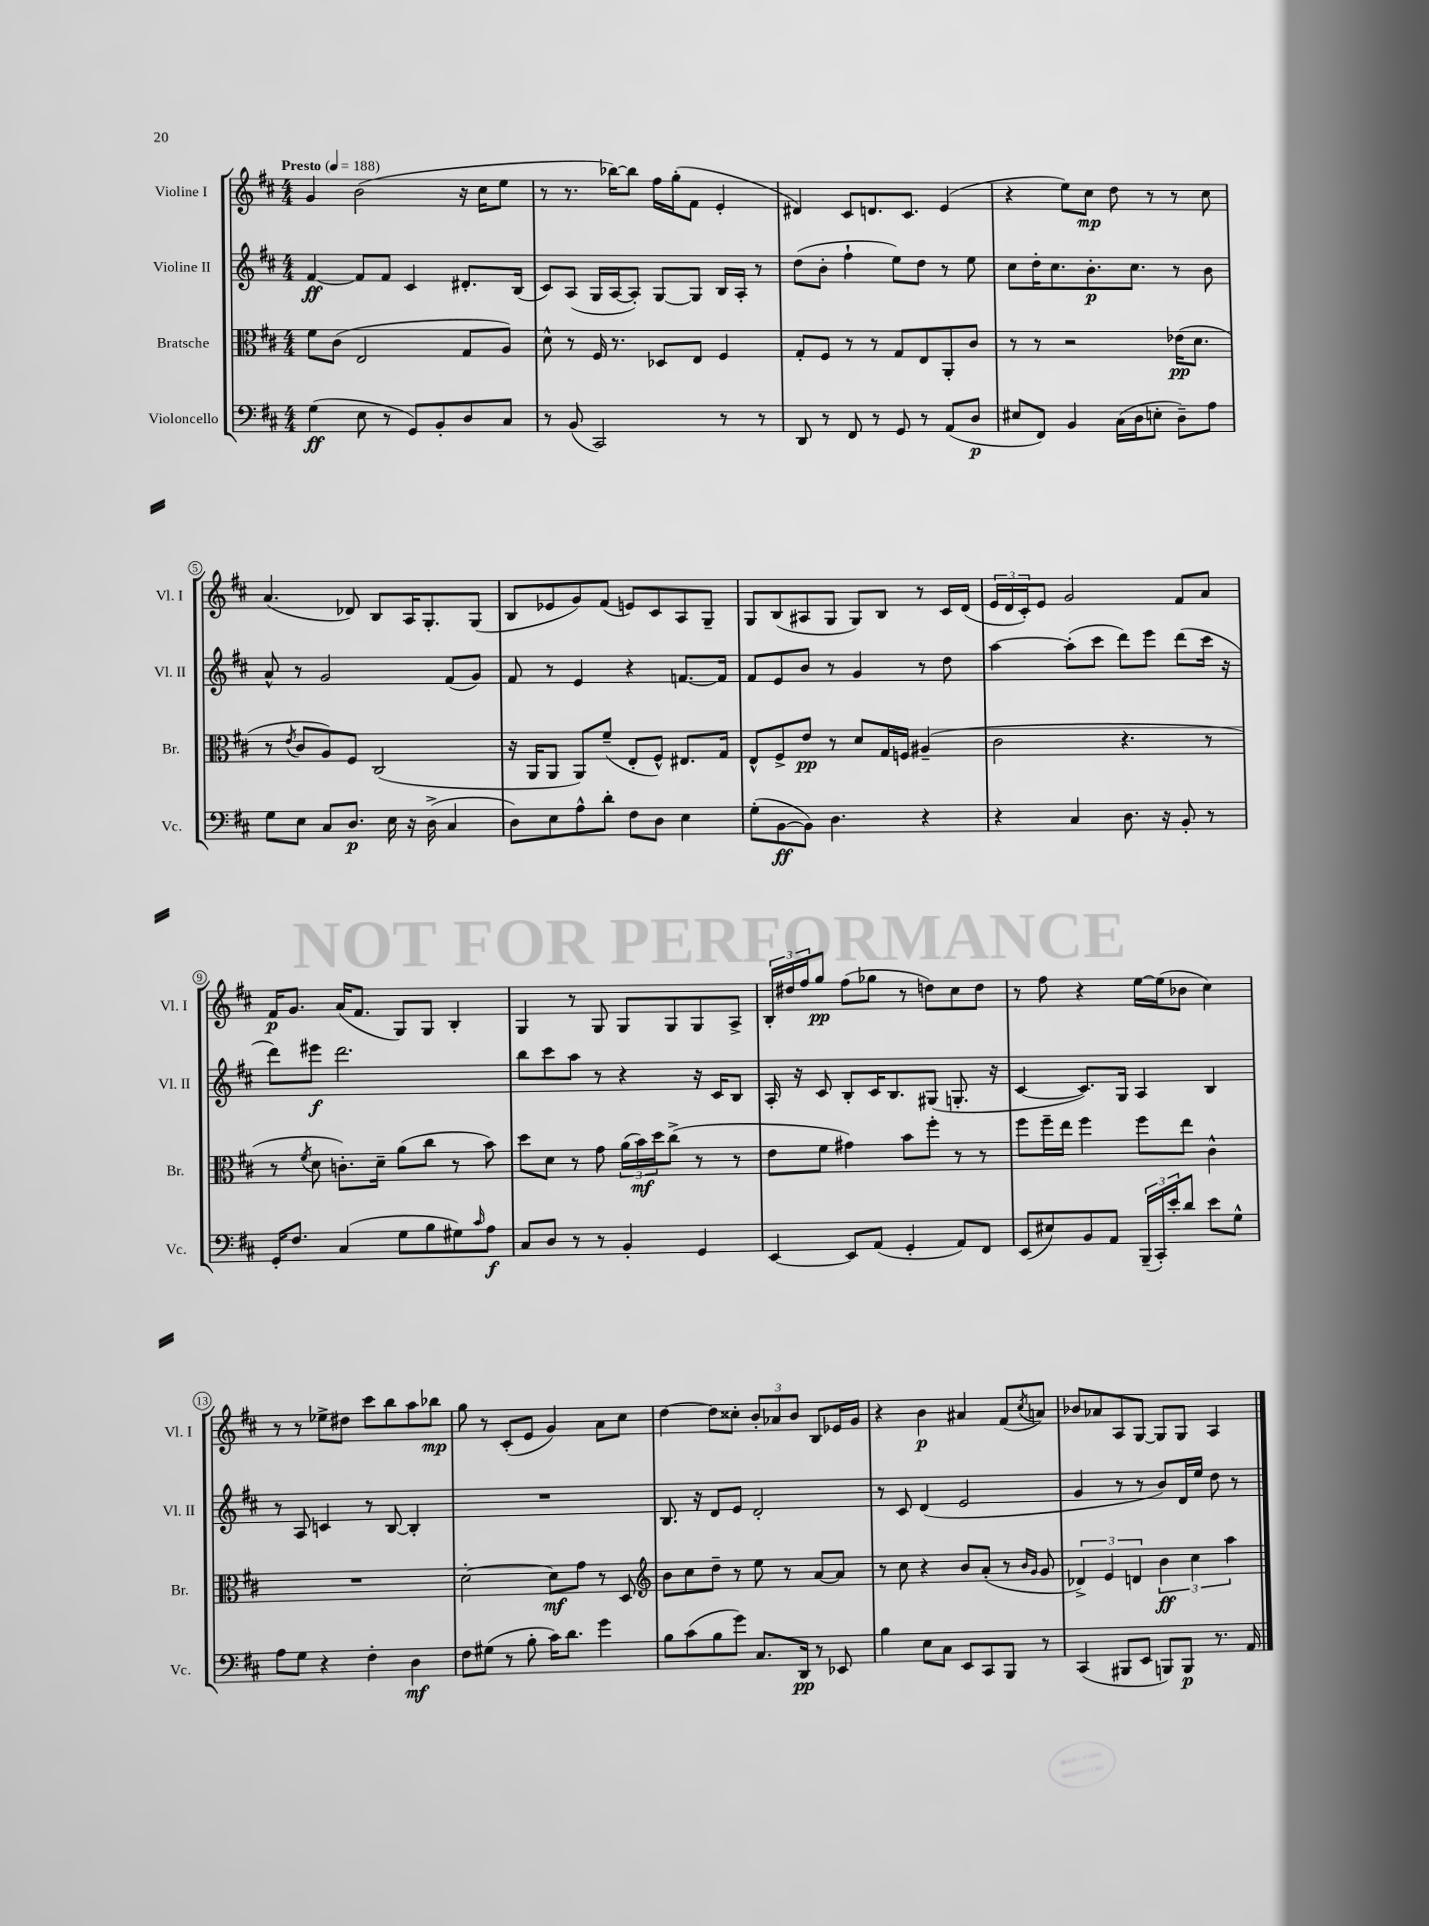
<<
\new StaffGroup <<
\new Staff = "s0" \with { instrumentName = "Violine I" shortInstrumentName = "Vl. I" } {
    \clef treble \key d \major \numericTimeSignature \time 4/4 \tempo "Presto" 4 = 188
    g'4 b'2( r16 cis''16 e''8 |
    r8 r8. bes''16~) bes''8 fis''16 g''16-.( fis'8 e'4-. |
    dis'4) cis'8 d'8. cis'8. e'4( |
    r4 e''8) cis''8\mp d''8 r8 r8 cis''8 |
    a'4.( des'8) b8 a16 g8.-. g8( |
    b8 ees'8 g'8) fis'8( e'8) cis'8 a8 g8-- |
    g8 b8( ais8 g8 g8) b8 r8 cis'16 d'16( |
    \tuplet 3/2 { e'16 d'16 cis'16-.) } e'8 g'2 fis'8 a'8 |
    fis'16\p g'8. a'16( fis'8. g8) g8 b4-. |
    g4 r8 g8 g8 g8 g8 a8-> |
    \tuplet 3/2 { b16-. dis''16 fis''16 } g''8\pp fis''8( ges''8 r8 d''8) cis''8 d''8 |
    r8 fis''8 r4 e''16~ e''16( bes'8 cis''4) |
    r8 r8 ees''8-> dis''8 cis'''8 b''8 a''8 bes''8\mp |
    g''8 r8 cis'8-.( e'8 g'4) a'8 cis''8 |
    d''4~ d''8 cisis''8-. \tuplet 3/2 { b'8-. aes'8 b'8 } b8 ees'16 g'16 |
    r4 b'4\p ais'4 fis'8( \acciaccatura { cis''8 } a'8) |
    bes'8 aes'8 a8 g8~ g8 g8 a4 \bar "|." |
}
\new Staff = "s1" \with { instrumentName = "Violine II" shortInstrumentName = "Vl. II" } {
    \clef treble \key d \major \numericTimeSignature \time 4/4
    fis'4~\ff fis'8 fis'8 cis'4 dis'8.-. b16( |
    cis'8) a8( g16 a16~ a8-.) g8~ g8 b16 a16-. r8 |
    d''8( b'8-. fis''4-! e''8) d''8 r8 e''8 |
    cis''8 d''16-. cis''8. b'8.-.\p cis''8. r8 b'8 |
    a'8-^ r8 g'2 fis'8( g'8) |
    fis'8 r8 e'4 r4 f'8.~ f'16 |
    fis'8 e'8 b'8 r8 g'4 r8 d''8 |
    a''4~ a''8-.( cis'''8 d'''8) e'''8 d'''8( cis'''16 r16 |
    d'''8) eis'''8\f d'''2. |
    b''8 cis'''8 a''8 r8 r4 r16 cis'16 b8 |
    a16-. r16 cis'8 b8-. cis'16 b8. gis8( g8.-. r16 |
    cis'4~ cis'8.) g16 a4 b4 |
    r8 a8 c'4 r8 b8~ b4-. |
    R1 |
    b8. r16 d'8 e'8 d'2-. |
    r8 cis'8 d'4( e'2 |
    g'4 r8 r8 b'8) d'16 e''16 d''8 r8 \bar "|." |
}
\new Staff = "s2" \with { instrumentName = "Bratsche" shortInstrumentName = "Br." } {
    \clef alto \key d \major \numericTimeSignature \time 4/4
    fis'8 cis'8( e2 g8 a8) |
    d'8-^ r8 fis16 r8. des8 e8 fis4 |
    g8-. fis8 r8 r8 g8 e8 a,8-. cis'8 |
    r8 r8 r2 ees'16\pp( d'8. |
    r8 \acciaccatura { e'8 } cis'8 a8) fis8 cis2( |
    r16 a,16 a,8 a,8) fis'8--( e8-. fis8-^) eis8. g16 |
    e8-^ fis8-> e'8\pp r8 d'8 g16 f16 ais4--( |
    cis'2 r4. r8 |
    r8 \acciaccatura { fis'8 } d'8 c'8.-.) d'16-- a'8( cis''8 r8 b'8) |
    d''8 d'8 r8 g'8 \tuplet 3/2 { a'16( b'16\mf) d''16 } cis''8->( r8 r8 |
    e'8 fis'8 gis'4) b'8 fis''8-. r8 r8 |
    fis''8 fis''16-- e''16 fis''4 fis''8 e''8 cis'4-^ |
    R1 |
    d'2~-. d'8\mf g'8 r8 d8 |
    \clef treble b'8 cis''8 d''8-- r8 e''8 r8 a'8~ a'8 |
    r8 cis''8 r4 b'8 a'8-.( r8 \grace { b'16 g'16 } g'8 |
    \tuplet 3/2 { des'4->) e'4 d'4 } \tuplet 3/2 { b'4\ff cis''4 a''4 } \bar "|." |
}
\new Staff = "s3" \with { instrumentName = "Violoncello" shortInstrumentName = "Vc." } {
    \clef bass \key d \major \numericTimeSignature \time 4/4
    g4\ff( e8 r8 g,8) b,8-. d8 cis8 |
    r8 b,8( cis,2) r8 r8 |
    d,8 r8 fis,8 r8 g,8 r8 a,8( d8\p |
    eis8 fis,8) b,4 cis16( d16 e8-. d8--) a8 |
    g8 e8 cis8 d8.\p e16 r16 d16->( cis4 |
    d8) e8 a8-^ d'8-. fis8 d8 e4 |
    g8-.( b,8~\ff b,8) d4. r4 |
    r4 cis4 d8. r16 b,8-. r8 |
    g,16-. fis8. cis4( g8 b8 gis8) \grace { cis'16 } a8\f |
    cis8 d8 r8 r8 b,4-. g,4 |
    e,4~ e,8 a,8( g,4-. a,8) fis,8 |
    e,8( eis8) b,8 a,8 \tuplet 3/2 { b,,16--( cis,16-.) e'16-. } d'8 e'8 g8-^ |
    a8 g8 r4 fis4-. d4\mf |
    fis8 gis8( r8 b8-. cis'16) d'8. g'4 |
    b8 cis'8( b8 g'8) cis8. d,16\pp r8 ees,8 |
    b4 e8 cis8 e,8 cis,8 b,,8 r8 |
    cis,4( bis,,8 e,8 b,,8) b,,8\p r8. a,16 \bar "|." |
}
>>
>>
\layout { \context { \Score \override BarNumber.stencil = #(make-stencil-circler 0.1 0.3 ly:text-interface::print) } }
